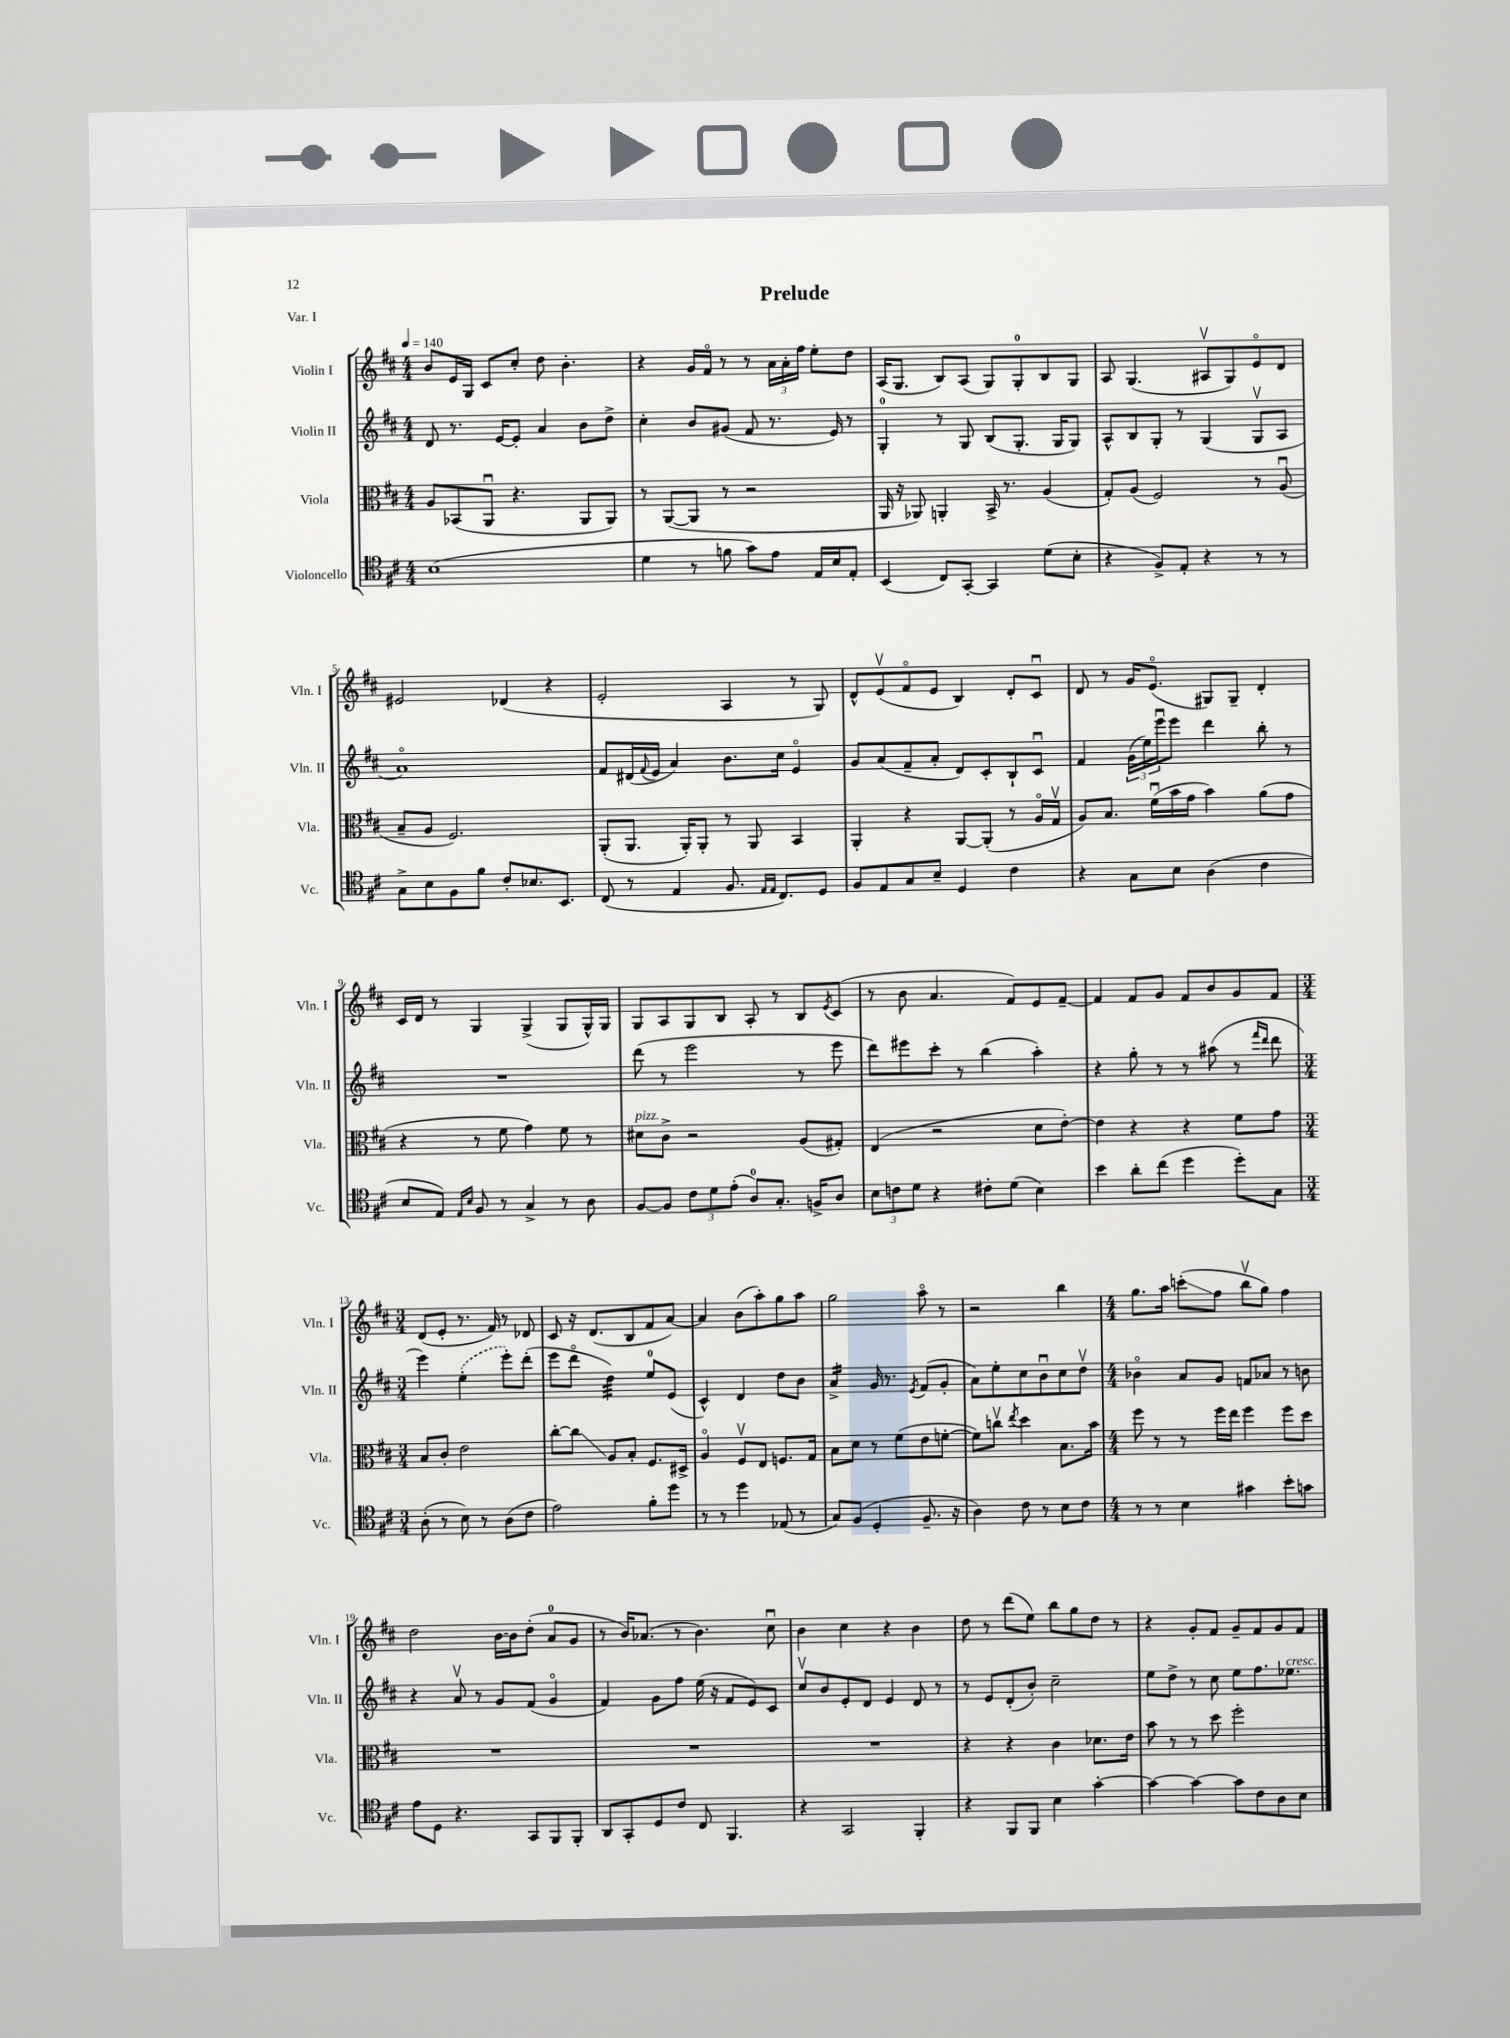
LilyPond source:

\header { title = "Prelude" piece = "Var. I" }
<<
\new StaffGroup <<
\new Staff = "s0" \with { instrumentName = "Violin I" shortInstrumentName = "Vln. I" } {
    \clef treble \key d \major \numericTimeSignature \time 4/4 \tempo 4 = 140
    b'8 e'16 g16 cis'8 cis''8-. d''8 b'4.-. |
    r4 g'16 fis'16\flageolet r8 r8 \tuplet 3/2 { a'16 a'16-. fis''16 } e''8-. d''8 |
    a16( g8. b8) a8( g8) g8-0-. b8 g8 |
    a8 g4.( ais8\upbow g8) e'8\flageolet d'8 |
    eis'2 des'4( r4 |
    e'2-. a4 r8 g8) |
    d'8-^ e'8\upbow( fis'8\flageolet e'8 b4) d'8-. cis'8\downbow |
    d'8 r8 g'16 e'8.\flageolet( gis8) gis8-- d'4-. |
    cis'16 d'16 r8 g4 g4->( g8 g16-^) g16 |
    g8 a8 g8 b8 a8-. r8 b8 \acciaccatura { e'8 } cis'8( |
    r8 b'8 a'4. fis'8) e'8 fis'8~-- |
    fis'4 fis'8 g'8 fis'8 b'8 g'8 fis'8 |
    \numericTimeSignature \time 3/4 d'8( e'8-. r8. fis'16) r8 des'8 |
    cis'8 r16 d'8.( b8 fis'8 a'8~) |
    a'4 b'8( a''8-.) g''8 a''8 |
    g''2 a''8\flageolet r8 |
    r2 b''4 |
    \numericTimeSignature \time 4/4 g''8. a''16 c'''8-.\glissando( fis''8 b''8\upbow g''8) fis''4 |
    d''2 b'16~ b'16 d''8-.( a'8-0 g'8 |
    r8 b'16) aes'8.( r8 b'4.) cis''8\downbow |
    b'4 cis''4 r4 b'4 |
    d''8 r8 d'''8( e''8) b''8 g''8 d''8 r8 |
    r4 g'8-. fis'8 g'8-- fis'8 g'8 fis'8 \bar "|." |
}
\new Staff = "s1" \with { instrumentName = "Violin II" shortInstrumentName = "Vln. II" } {
    \clef treble \key d \major \numericTimeSignature \time 4/4
    d'8 r8. e'16~ e'8-. a'4 b'8 d''8-> |
    cis''4-. b'8 gis'8( fis'8 r8. e'16) r8 |
    g4-0-. r8 g8 b8( g8.-. g16 g8) |
    a8-^ b8 g8-. r8 g4( g8\upbow a8 |
    a'1\flageolet) |
    fis'8 dis'16( \appoggiatura { fis'8 } e'16 a'4) b'8. cis''16 e'4\flageolet |
    g'8 a'8( fis'8-- a'8-. d'8) cis'8-. b8-! cis'8\downbow |
    fis'4 \tuplet 3/2 { g'16( e''16) e'''16\downbow } e'''8 d'''4 b''8-. r8 |
    R1 |
    d'''8( r8 e'''2 r8 e'''8 |
    d'''8) eis'''8 cis'''8-. r8 b''4( a''4-.) |
    r4 g''8-. r8 r8 ais''8( r8 \grace { fis'''16 d'''16 } d'''8 |
    \numericTimeSignature \time 3/4 e'''4) \once \slurDashed e''4-.( e'''8-.) d'''8-.( |
    e'''8 d'''8\flageolet d''4:32) e''8-0 e'8( |
    cis'4-^) d'4 d''8 b'8 |
    a'4:16-> g'16 r8. \acciaccatura { e'8 } fis'8( g'8-. |
    a'8) e''8-. cis''8 b'8\downbow cis''8 d''8\upbow |
    \numericTimeSignature \time 4/4 bes'4\flageolet a'8 g'8 f'8 aes'8 r8 b'8 |
    r4 a'8\upbow r8 g'8 fis'8( g'4\flageolet |
    fis'4) g'8 fis''8 e''16( r16 fis'8 e'8) cis'8 |
    cis''8\upbow b'8 e'8-. d'8 e'4 d'8 r8 |
    r8 e'8 d'8-.( b'8-.) cis''2-- |
    e''8 d''8-> r8 cis''8 e''8 fis''8. ees''8.^\markup { \italic "cresc." } \bar "|." |
}
\new Staff = "s2" \with { instrumentName = "Viola" shortInstrumentName = "Vla." } {
    \clef alto \key d \major \numericTimeSignature \time 4/4
    a8 bes,8( a,8\downbow r4. a,8 a,8) |
    r8 a,8~( a,8 r8 r2 |
    a,16 r16 aes,8) a,4-. b,16-> r8. a4( |
    g8-.) a8( fis2) r8 a8\downbow( |
    b8-- a8 fis2.) |
    a,8-.( a,8. a,16-.) a,8-. r8 a,8 b,4 |
    a,4-. r4 a,8~ a,8-.( r8 a16\flageolet g16\upbow |
    a8) b8. fis'16\downbow( b'16 g'16 b'4) a'8( g'8 |
    r4 r8 fis'8 g'4) fis'8 r8 |
    dis'8^\markup { \italic "pizz." } cis'8-> r2 a8( gis8-.) |
    e4( r2 d'8 e'8~-.) |
    e'4 r4 r4 fis'8 g'8 |
    \numericTimeSignature \time 3/4 b8 cis'8-. e'2 |
    cis''8~-. cis''8\glissando a8 b8-. fis8. dis16-> |
    a4\flageolet fis8\upbow e8 f8. g16 |
    b8 d'8 r8 fis'8( e'8 f'8~-. |
    f'8) c''8\upbow \acciaccatura { e''8 } d''4 b8. b'16 |
    \numericTimeSignature \time 4/4 fis''8 r8 r8 fis''16 e''16 fis''4 fis''8 d''8 |
    R1 |
    R1 |
    R1 |
    r4 r4 cis'4 des'8. e'16 |
    b'8 r8 r8 d''8 fis''2-. \bar "|." |
}
\new Staff = "s3" \with { instrumentName = "Violoncello" shortInstrumentName = "Vc." } {
    \clef tenor \key d \major \numericTimeSignature \time 4/4
    b1( |
    d'4 r8 f'8 g'8) e'8 e16 b16 e8-. |
    b,4( cis8) g,8~-. g,4 d'8( b8-. |
    r4 fis8->) e8-. r4 r8 r8 |
    g8-> b8 fis8 fis'8 cis'8-. bes8. b,8. |
    cis8( r8 e4 fis8. \grace { e16 e16 } cis8.) d8 |
    fis8 e8 g8 b8-- d4 cis'4 |
    r4 g8 b8 a4( cis'4 |
    b8 e8) \grace { e16 b16 } fis8 r8 g4-> r8 a8 |
    fis8~ fis8 \tuplet 3/2 { cis'8 d'8 e'8-.( } a8-0) g8.-. f16-> a8 |
    \tuplet 3/2 { b8 c'8 d'8 } r4 cis'8-. d'8( b4) |
    b'4 a'8-. cis''8( d''4 d''8-.) g8 |
    \numericTimeSignature \time 3/4 a8-.( r8 b8) r8 a8( cis'8 |
    e'2) fis'8-. d''8 |
    r8 r8 d''4 ees8( r8 |
    g8) fis8( d4-. fis8.-- r16 |
    a4) cis'8 r8 b8 cis'8 |
    \numericTimeSignature \time 4/4 r8 r8 b4 gis'4 b'8-. g'8 |
    e'8 d8 r4. g,8 fis,8 fis,8-. |
    a,8 g,8-. d8 cis'8 cis8 fis,4. |
    r4 g,2 fis,4-. |
    r4 fis,8 fis,8 b4 g'4~-. |
    g'4~ g'4~ g'8 cis'8 a8 b8 \bar "|." |
}
>>
>>
